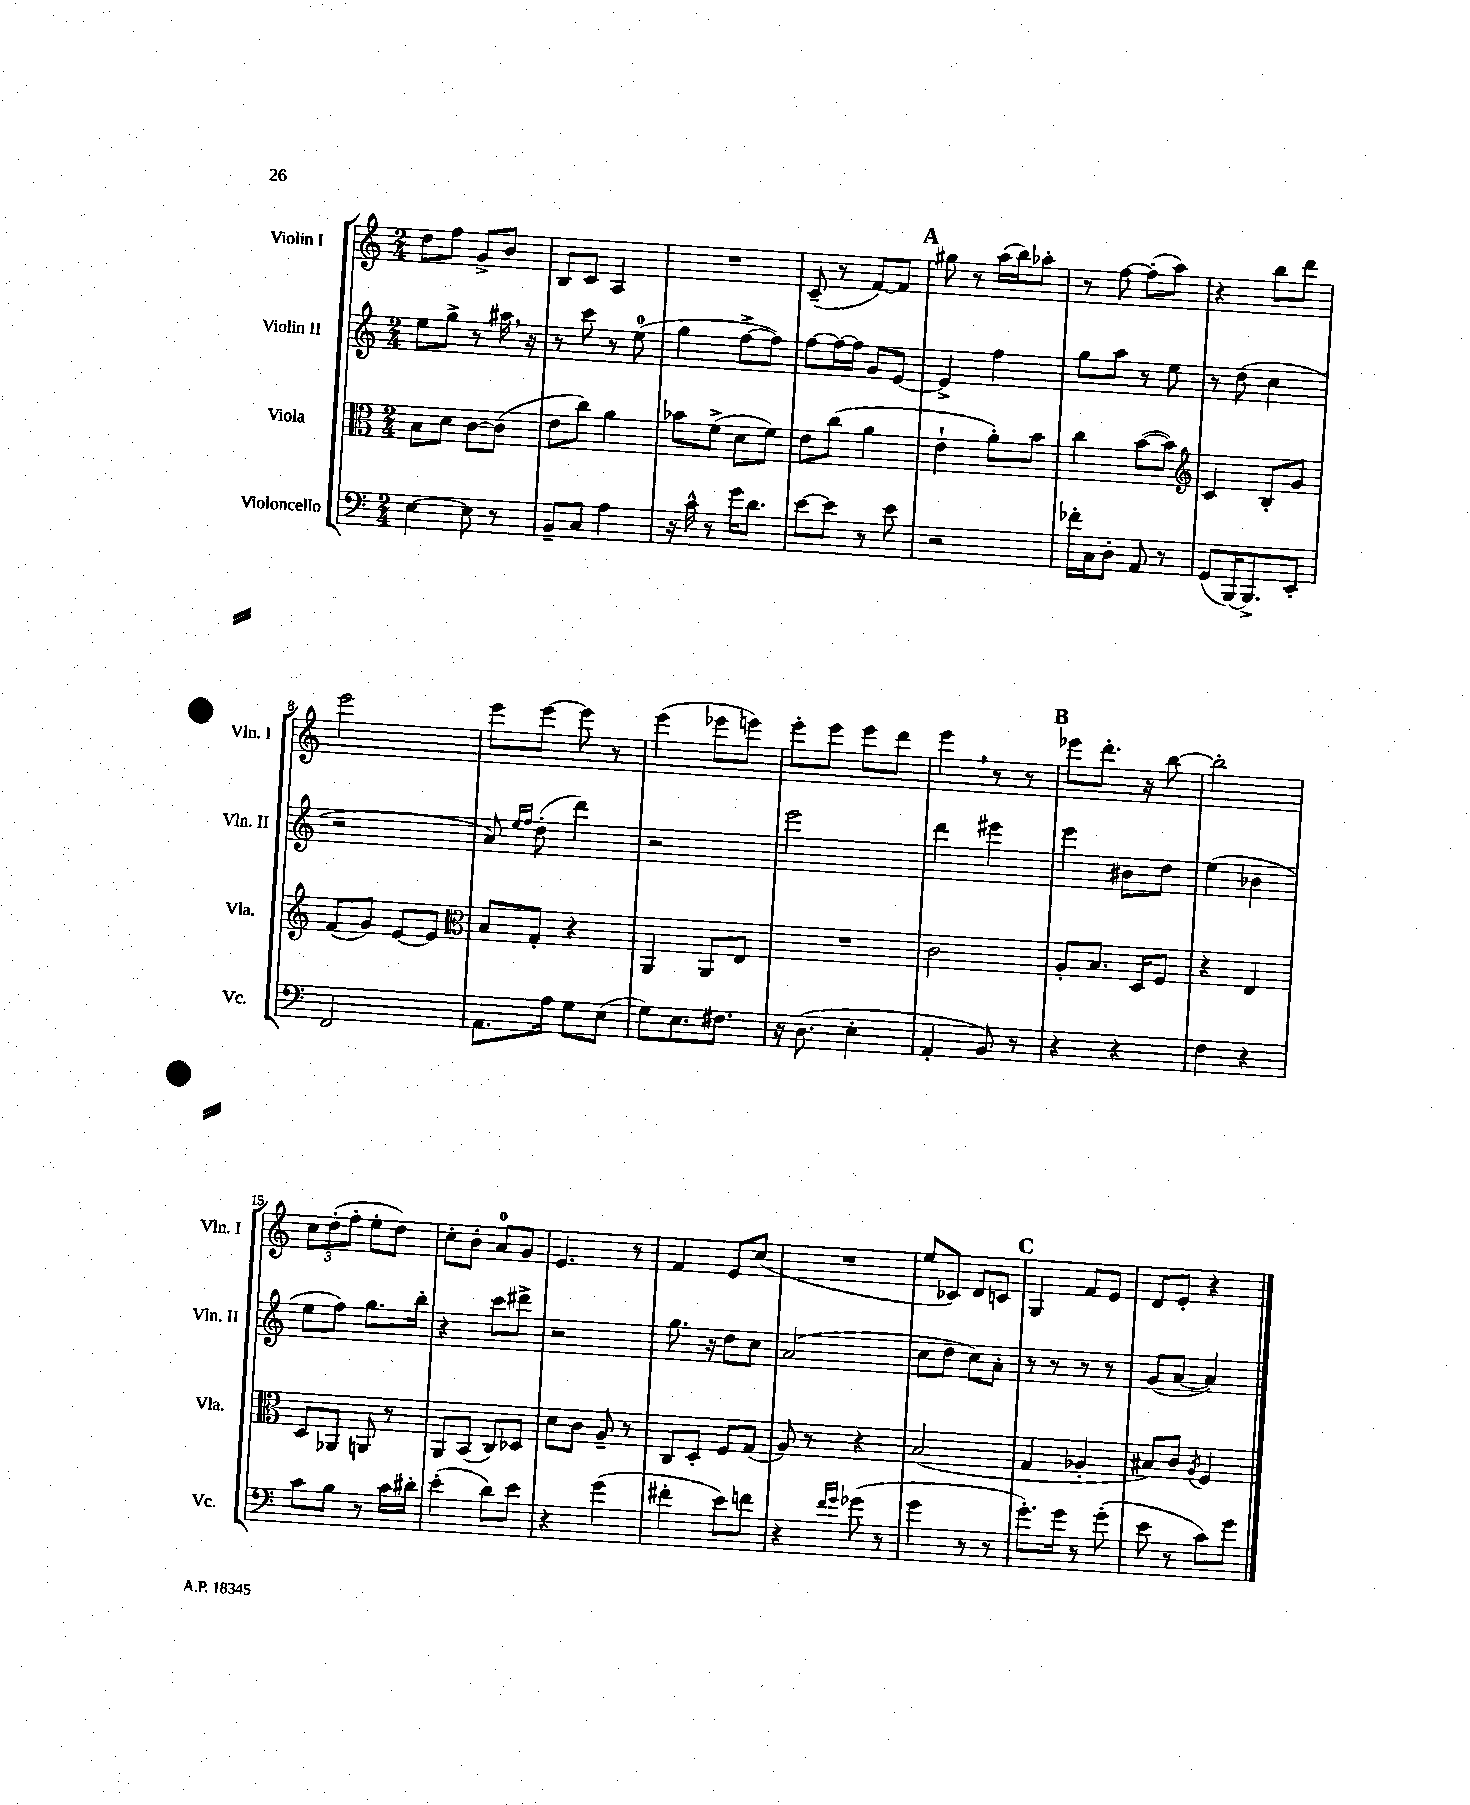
<<
\new StaffGroup <<
\new Staff = "s0" \with { instrumentName = "Violin I" shortInstrumentName = "Vln. I" } {
    \clef treble \key c \major \numericTimeSignature \time 2/4
    d''8 f''8 g'8-> b'8 |
    b8 c'8 a4 |
    R2 |
    c'8--( r8 f'8~) f'8 |
    \mark \markup { \bold "A" } gis''8 r8 a''16( b''16) aes''8-. |
    r8 f''8~ f''8-.( a''8) |
    r4 b''8 d'''8 |
    e'''2 |
    e'''8 e'''8~ e'''8 r8 |
    e'''4( ees'''8 e'''8) |
    e'''8-. e'''8 e'''8 d'''8 |
    e'''4 \breathe r8 r8 |
    \mark \markup { \bold "B" } ees'''8 d'''8.-. r16 b''8~ |
    b''2-. |
    \tuplet 3/2 { c''8 d''8-.( f''8-. } e''8-. d''8) |
    c''8-. b'8-. a'8-0 g'8 |
    e'4. r8 |
    f'4 e'8 c''8( |
    R2 |
    e''8 ces'8) d'8 c'8 |
    \mark \markup { \bold "C" } g4 f'8 e'8 |
    d'8 e'8-. r4 \bar "|." |
}
\new Staff = "s1" \with { instrumentName = "Violin II" shortInstrumentName = "Vln. II" } {
    \clef treble \key c \major \numericTimeSignature \time 2/4
    e''8 g''8-> r8 ais''16 \breathe r16 |
    r8 c'''8 r8 e''8-0( |
    g''4 f''8~-> f''8) |
    f''8~ f''16~ f''16 g'8 e'8~ |
    \mark \markup { \bold "A" } e'4-> f''4 |
    g''8 a''8 r8 e''8 |
    r8 d''8( c''4 |
    r2 |
    a'8) \grace { e''16 f''16 } d''8-.( d'''4) |
    r2 |
    e'''2 |
    d'''4 eis'''4 |
    \mark \markup { \bold "B" } e'''4 bis'8 d''8 |
    e''4( bes'4 |
    e''8 f''8) g''8. b''16-. |
    r4 c'''8 dis'''8-> |
    r2 |
    g''8. r16 d''8 c''8 |
    a'2( |
    c''8 d''8 c''8) a'8-. |
    \mark \markup { \bold "C" } r8 r8 r8 r8 |
    g'8( a'8~ a'4) \bar "|." |
}
\new Staff = "s2" \with { instrumentName = "Viola" shortInstrumentName = "Vla." } {
    \clef alto \key c \major \numericTimeSignature \time 2/4
    b8 d'8 c'8~ c'8( |
    e'8 c''8) a'4 |
    bes'8 f'8->( d'8 f'8) |
    e'8 c''8( a'4 |
    \mark \markup { \bold "A" } e'4-! a'8-.) b'8 |
    c''4 b'8~( b'8) |
    \clef treble c'4 b8-. g'8 |
    f'8( g'8) e'8~ e'8 |
    \clef alto b8 g8-. r4 |
    a,4 a,8 e8 |
    R2 |
    c'2 |
    \mark \markup { \bold "B" } a8-. b8. d16 f8 |
    r4 e4 |
    d8 aes,8 a,8 r8 |
    a,8 b,8( c8) des8 |
    d'8 c'8 a8-- r8 |
    c8 d8-. f8 g8( |
    a8) r8 r4 |
    b2( |
    \mark \markup { \bold "C" } g4 aes4-. |
    bis8) c'8 \acciaccatura { a8 } f4 \bar "|." |
}
\new Staff = "s3" \with { instrumentName = "Violoncello" shortInstrumentName = "Vc." } {
    \clef bass \key c \major \numericTimeSignature \time 2/4
    e4~ e8 r8 |
    b,8-- c8 a4 |
    r16 c'16-^ r8 g'16 d'8. |
    e'8~ e'8 r8 e'8 |
    \mark \markup { \bold "A" } r2 |
    fes'16-. c16 d8-. a,8 r8 |
    g,8( b,,16~) b,,8.-> e,8-. |
    f,2 |
    a,8. a16 g8 e8( |
    g8) e8. fis8. |
    r16 d8.( e4-. |
    a,4-. b,8) r8 |
    \mark \markup { \bold "B" } r4 r4 |
    f4 r4 |
    c'8 b8 r8 c'16 dis'16-. |
    e'4-.( d'8) e'8 |
    r4 g'4( |
    fis'4-. e'8) f'8 |
    r4 \grace { f'16 g'16 } ges'8( r8 |
    g'4 r8 r8 |
    \mark \markup { \bold "C" } g'8.-.) g'16 r8 g'8-.( |
    e'8 r8 c'8) g'8 \bar "|." |
}
>>
>>
